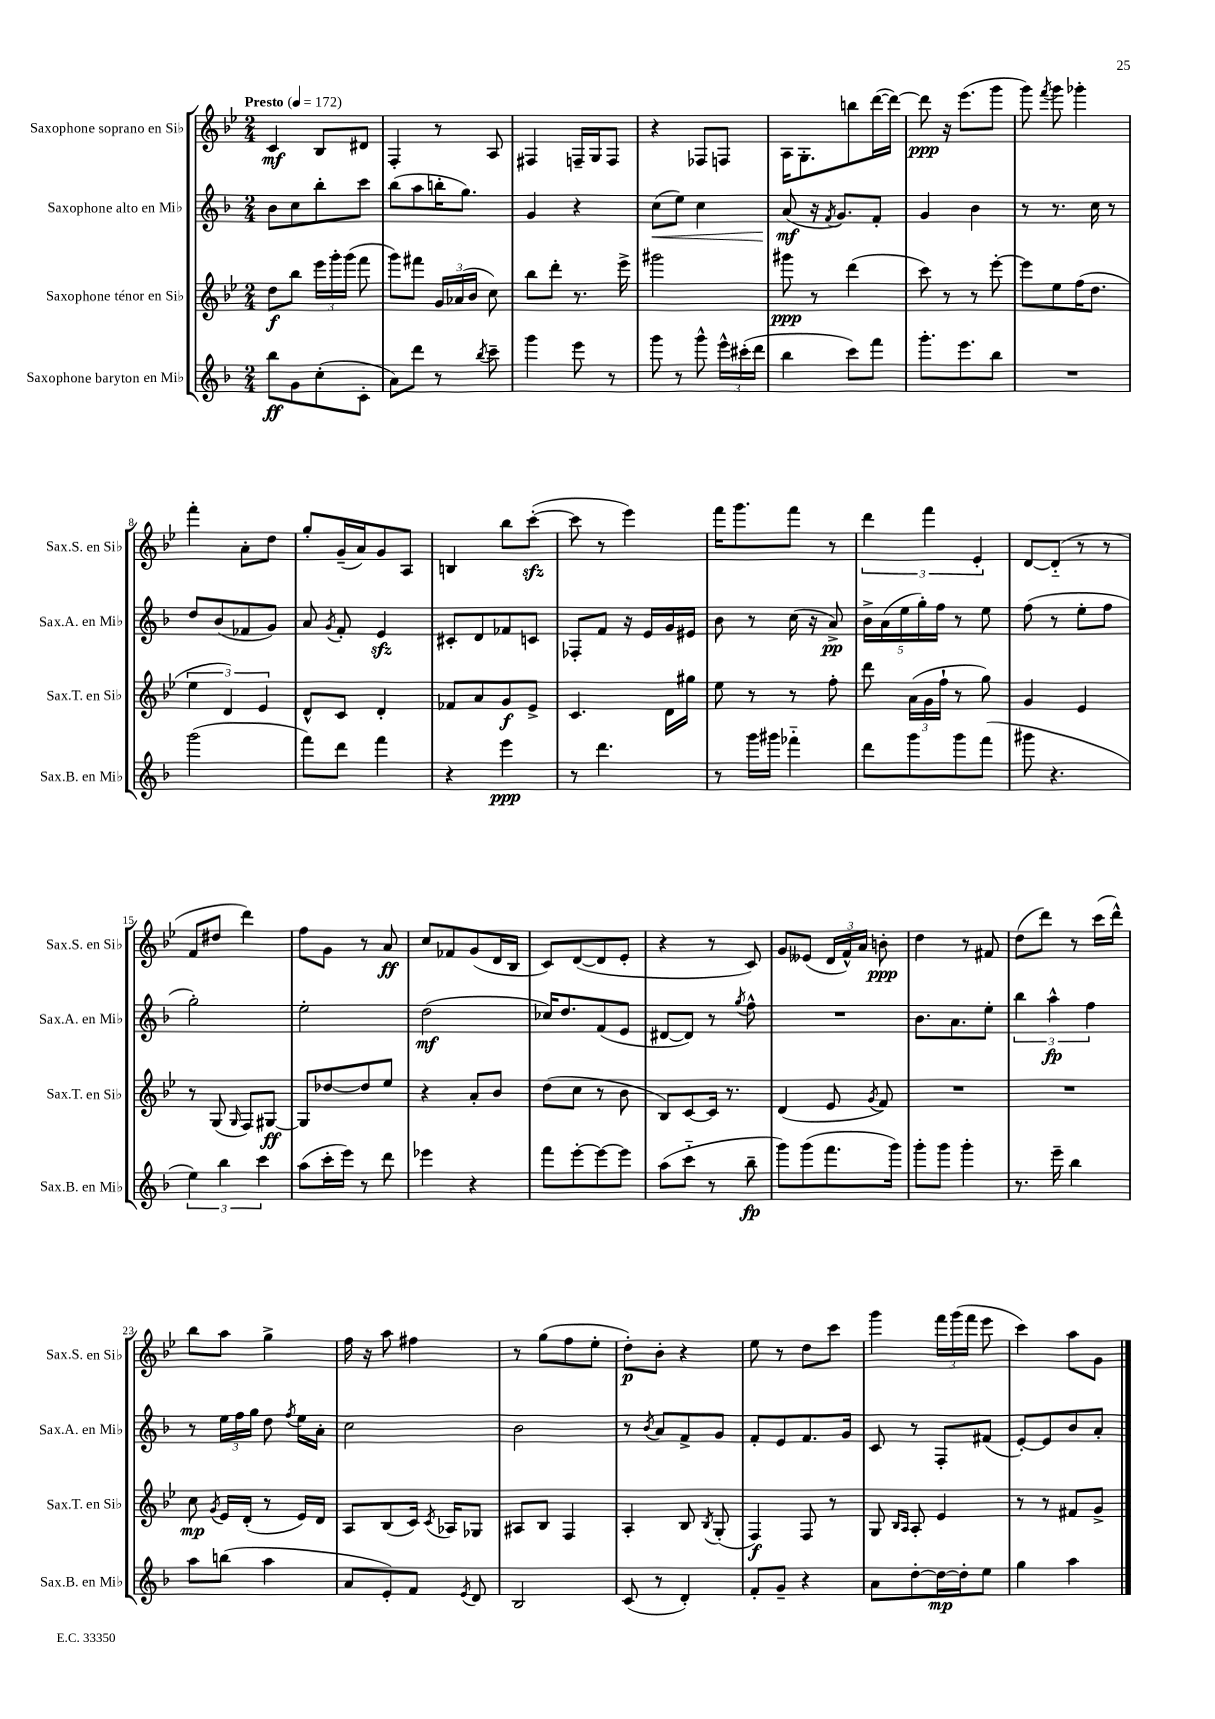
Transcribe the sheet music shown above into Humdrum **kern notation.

**kern	**kern	**kern	**kern
*staff4	*staff3	*staff2	*staff1
*clefG2	*clefG2	*clefG2	*clefG2
*k[b-]	*k[b-e-]	*k[b-]	*k[b-e-]
*M2/4	*M2/4	*M2/4	*M2/4
*MM172	*MM172	*MM172	*MM172
8bb-	8dd	8b-	4c
8g	8bb-	8cc	.
(8cc'	24eee-	8bb-'	8B-
.	24ggg'	.	.
.	(24ggg	.	.
8c'	8fff	8ccc	8d#
=	=	=	=
8a)	8ggg)	(8bb-	4F'
8ddd	8fff#	8aa	.
8r	24g	16bb'	8r
.	(24a-	.	.
.	.	8.gg)	.
.	24b-	.	.
8qbb-	.	.	.
8ccc~	8cc)	.	8A
=	=	=	=
4ggg	8bb-	4g	4F#
.	8ddd'	.	.
8eee	8.r	4r	16F~
.	.	.	16G
8r	.	.	8F
.	16eee-^	.	.
=	=	=	=
8ggg	2ggg#	(8cc	4r
8r	.	8ee)	.
8ggg^^	.	4cc	8F-
24eee^^	.	.	8F
(24ccc#'	.	.	.
24ddd	.	.	.
=	=	=	=
4bb-	8ggg#	(8a	16A
.	.	.	8.G'
.	8r	16r	.
.	.	8qf	.
.	.	8.g)	.
8ccc)	(4ddd	.	8bb
8fff	.	8f'	([16ddd
.	.	.	16ddd_)
=	=	=	=
8.ggg'	8ccc)	4g	8ddd]
.	8r	.	16r
8.eee	.	.	(8.eee-
.	8r	4b-	.
8bb-	[8eee-'	.	8ggg
=	=	=	=
2r	8eee-]	8r	8ggg)
.	.	.	8qfff
.	8ee-	8.r	8ggg
.	(16ff	.	4ggg-'
.	8.dd	16cc	.
.	.	8r	.
=	=	=	=
(2ggg	6ee-	8dd	4fff'
.	.	(8b-	.
.	6d)	.	.
.	.	8f-	8a'
.	6e-	.	.
.	.	8g)	8dd
=	=	=	=
8fff)	8d^^	8a	8gg'
.	.	8qg	.
8ddd	8c	8f'	(16g~
.	.	.	16a)
4fff	4d'	4e	8g
.	.	.	8A
=	=	=	=
4r	8f-	8c#'	4B
.	8a	8d	.
4eee	8g	8f-	8bb-
.	8e-^	8c	([8ccc'
=	=	=	=
8r	4.c	8F-'	8ccc]
4.ddd	.	8f	8r
.	.	16r	4eee-)
.	.	16e	.
.	16d	16g	.
.	16gg#	16e#	.
=	=	=	=
8r	8ee-	8b-	16fff
.	.	.	8.ggg
16ggg	8r	8r	.
16ggg#	.	.	.
4fff-'~	8r	(16cc	8fff
.	.	16r	.
.	8ff'	8a^)	8r
=	=	=	=
8ddd	8ddd	20b-^	6ddd
.	.	(20a	.
.	.	20ee	.
8ggg	(24a	.	.
.	.	20gg')	.
.	24g	.	6fff
.	.	20ff	.
.	24ff`	.	.
8ggg	8r	8r	.
.	.	.	6e-'
(8fff	8gg)	8ee	.
=	=	=	=
8ggg#	4g	(8ff	[8d
4.r	.	8r	(8d'~]
.	4e-	8ee'	8r
.	.	8ff	8r
=	=	=	=
6ee)	8r	2gg')	8f
.	(8G	.	8dd#
6bb-	.	.	.
.	16qqG	.	.
.	8F)	.	4ddd)
6ccc	.	.	.
.	[8G#	.	.
=	=	=	=
(8aa	8G#]	2ee'	8ff
16ccc'	[8dd-	.	8g
16eee)	.	.	.
8r	8dd-]	.	8r
8ddd	8ee-	.	8a
=	=	=	=
4eee-	4r	(2dd	8cc
.	.	.	8f-
4r	8a'	.	(8g
.	8b-	.	16d
.	.	.	16B-
=	=	=	=
8fff	(8dd	16cc-)	8c)
.	.	8.dd	.
[8eee'	8cc	.	([8d
8eee_	8r	(8f	8d]
8eee]	8b-	8e	8e-'
=	=	=	=
(8aa	8B-)	[8d#	4r
8ccc'~	[8c	8d#])	.
8r	16c]	8r	8r
.	8.r	.	.
.	.	8qgg	.
8bb-~	.	8ff^^	8c)
=	=	=	=
8ggg)	(4d	2r	8g
(8ggg	.	.	(8e--
8.fff	8e-	.	24d
.	.	.	24f^^)
.	.	.	24a
.	8qg	.	.
.	8f)	.	8b'
16ggg)	.	.	.
=	=	=	=
8ggg'	2r	8.b-	4dd
8ggg	.	.	.
.	.	8.a	.
4ggg'	.	.	8r
.	.	8ee'	8f#
=	=	=	=
8.r	2r	6bb-	(8dd
.	.	.	8ddd)
.	.	6aa^^	.
16eee~	.	.	.
4bb-	.	.	8r
.	.	6ff	.
.	.	.	(16ccc
.	.	.	16ddd^^)
=	=	=	=
8aa	8cc	8r	8bb-
.	8qg	.	.
(8bb	16e-	24ee	8aa
.	.	24ff	.
.	(16d'	.	.
.	.	24gg	.
4aa	8r	8dd	4gg^
.	.	8qff	.
.	16e-)	16ee	.
.	16d	16a'	.
=	=	=	=
8a	8A	2cc	16ff
.	.	.	16r
8e')	(8B-	.	8aa
8f	16c)	.	4ff#
.	8qc	.	.
.	16A-	.	.
8qe	.	.	.
8d	8G-	.	.
=	=	=	=
2B-	8A#	2b-	8r
.	8B-	.	(8gg
.	4F	.	8ff
.	.	.	8ee-'
=	=	=	=
(8c	4A'	8r	8dd')
.	.	8qb-	.
8r	.	8a	8b-'
4d')	8B-	8f^	4r
.	8qB-	.	.
.	(8G'	8g	.
=	=	=	=
8f'	4F)	8f'	8ee-
8g~	.	8e	8r
4r	8F	8.f	8dd
.	8r	.	8ccc
.	.	16g	.
=	=	=	=
8a	8G	8c	4ggg
.	16qqB-	.	.
.	16qqA	.	.
[8dd'	8A'	8r	.
16dd_	4e-	8F'	24fff
.	.	.	(24ggg
16dd']	.	.	.
.	.	.	24fff
8ee	.	(8f#	8eee-
=	=	=	=
4gg	8r	[8e')	4ccc)
.	8r	8e]	.
4aa	8f#	8b-	8aa
.	8g^	8a'	8g
==	==	==	==
*-	*-	*-	*-
